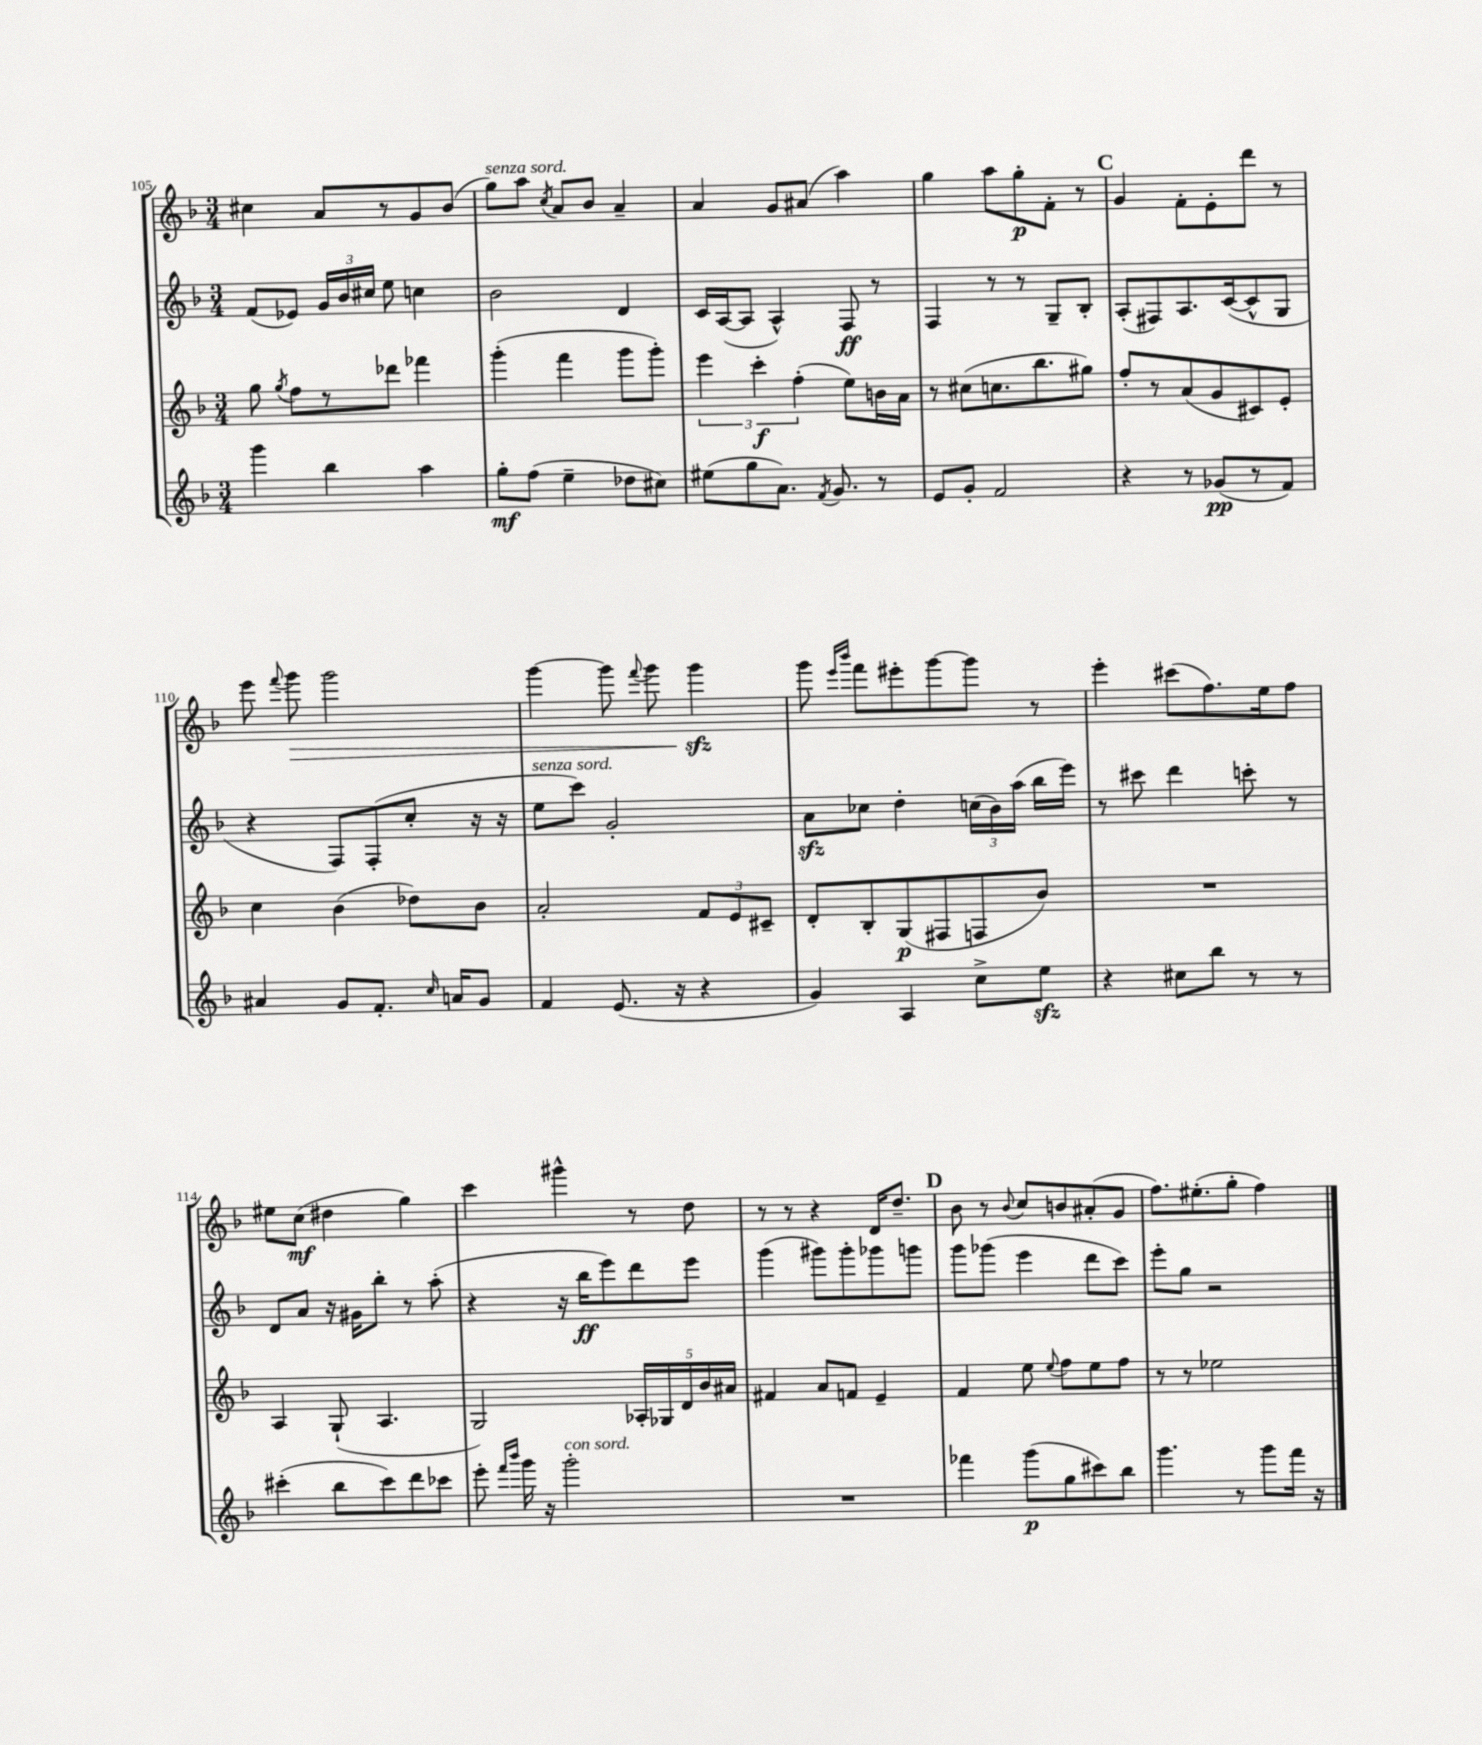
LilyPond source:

<<
\new StaffGroup <<
\new Staff = "s0" {
    \clef treble \key f \major \numericTimeSignature \time 3/4
    \autoBeamOff cis''4 a'8[ r8 g'8 bes'8]( |
    g''8[^\markup { \italic "senza sord." }) a''8] \acciaccatura { c''8 } a'8[ bes'8] a'4-- |
    a'4 g'8[ ais'8]( a''4) |
    g''4 a''8[ g''8-.\p f'8]-. r8 |
    \mark \markup { \bold "C" } g'4 f'8[-. e'8-. d'''8] r8 |
    e'''8 \appoggiatura { f'''8 } g'''8\> g'''2 |
    g'''4~ g'''8 \appoggiatura { f'''8 } g'''8 g'''4\sfz\! |
    g'''8 \grace { e'''16[ bes'''16] } f'''8[ eis'''8-. g'''8~ g'''8] r8 |
    e'''4-. cis'''8[( f''8.) e''16 f''8] |
    eis''8[ c''8]\mf( dis''4 g''4) |
    c'''4 gis'''4-^ r8 d''8 |
    r8 r8 r4 d'16[ d''8.]-- |
    \mark \markup { \bold "D" } bes'8 r8 \appoggiatura { bes'8 } c''8[ b'8 ais'8-.( g'8] |
    f''8.[) eis''8.-.( g''8]-. f''4) \bar "|." |
}
\new Staff = "s1" {
    \clef treble \key f \major \numericTimeSignature \time 3/4
    \autoBeamOff f'8[( ees'8]) \tuplet 3/2 { g'16[ bes'16 cis''16] } e''8 c''4 |
    bes'2 d'4 |
    c'16[ a16~( a8] a4-^) f8\ff r8 |
    f4 r8 r8 g8[-- bes8]-. |
    \mark \markup { \bold "C" } a8[-.( fis8) a8. c'16~( c'8-^ g8] |
    r4 f8[) f8-.( c''8]-. r16 r16 |
    e''8[^\markup { \italic "senza sord." } c'''8]) g'2-. |
    a'8[\sfz ces''8] d''4-. \tuplet 3/2 { c''16[( bes'16) a''16]( } bes''16[ e'''16]) |
    r8 cis'''8 d'''4 c'''8-. r8 |
    d'8[ a'8] r16 gis'16[ bes''8]-. r8 a''8-.( |
    r4 r16 bes''16[\ff e'''8) d'''8 e'''8] |
    g'''4( gis'''8[) gis'''8-. ges'''8 g'''8] |
    \mark \markup { \bold "D" } g'''8[ ges'''8]( e'''4 d'''8[ c'''8]) |
    e'''8[-. g''8] r2 \bar "|." |
}
\new Staff = "s2" {
    \clef treble \key f \major \numericTimeSignature \time 3/4
    \autoBeamOff g''8 \acciaccatura { g''8 } f''8[ r8 des'''8] fes'''4 |
    g'''4-.( f'''4 g'''8[ g'''8]-.) |
    \tuplet 3/2 { e'''4 c'''4-.\f f''4-.( } e''8[) b'16 a'16] |
    r8 cis''8[( c''8. bes''8. gis''8]) |
    \mark \markup { \bold "C" } f''8[-. r8 a'8( g'8 cis'8) e'8]-. |
    c''4 bes'4( des''8[) bes'8] |
    a'2-. \tuplet 3/2 { f'8[ e'8 cis'8]-- } |
    d'8[-. bes8-. g8\p( fis8 f8 bes'8]) |
    R2. |
    a4 g8-!( a4. |
    g2) \tuplet 5/4 { aes16[-. ges16 d'16 bes'16 ais'16] } |
    fis'4 a'8[ f'8] e'4-- |
    \mark \markup { \bold "D" } f'4 e''8 \appoggiatura { e''8 } f''8[ e''8 f''8] |
    r8 r8 ees''2 \bar "|." |
}
\new Staff = "s3" {
    \clef treble \key f \major \numericTimeSignature \time 3/4
    \autoBeamOff g'''4 bes''4 a''4 |
    g''8[-.\mf f''8]( e''4-- des''8[ cis''8]) |
    eis''8[( g''8 a'8.]) \acciaccatura { f'8 } g'8. r8 |
    e'8[ g'8]-. f'2 |
    \mark \markup { \bold "C" } r4 r8 ges'8[\pp( r8 f'8]) |
    ais'4 g'8[ f'8.]-. \grace { c''16 } a'16[ g'8] |
    f'4 e'8.( r16 r4 |
    g'4) a4 c''8[-> e''8]\sfz |
    r4 cis''8[ bes''8] r8 r8 |
    cis'''4-.( bes''8[ cis'''8) d'''8 ces'''8] |
    e'''8-. \grace { f'''16[ bes'''16] } g'''16 r16 g'''2-.^\markup { \italic "con sord." } |
    R2. |
    \mark \markup { \bold "D" } fes'''4 g'''8[\p( g''8 cis'''8) bes''8] |
    g'''4. r8 g'''8[ f'''16] r16 \bar "|." |
}
>>
>>
\layout { \context { \Score currentBarNumber = #105 } }
